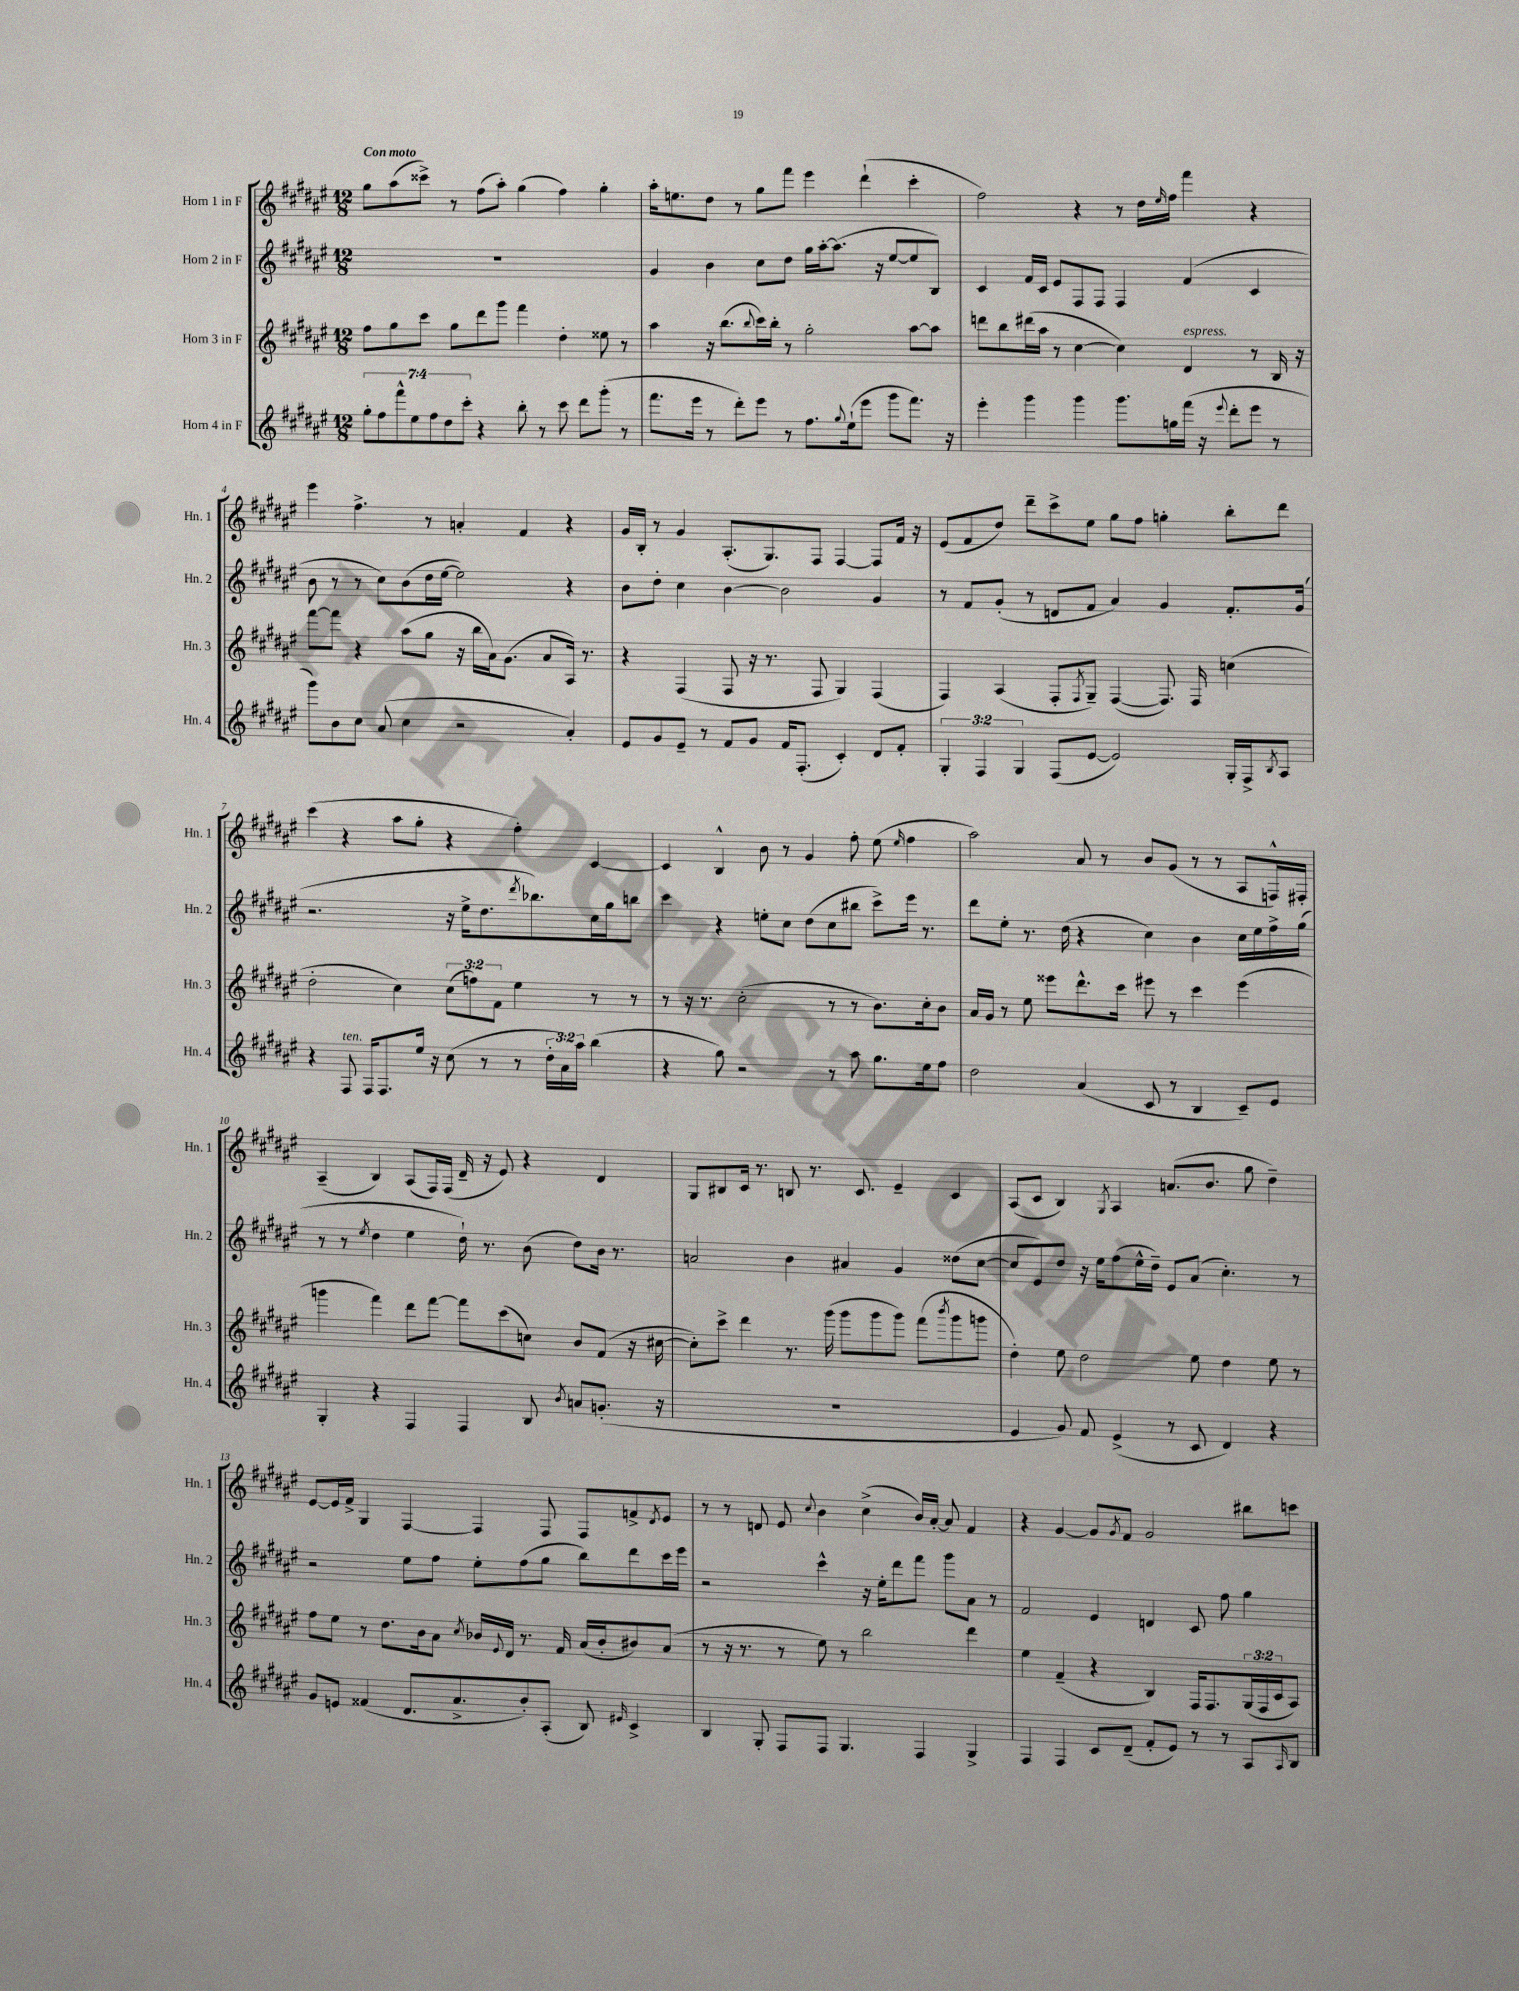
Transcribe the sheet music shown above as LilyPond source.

<<
\new StaffGroup <<
\new Staff = "s0" \with { instrumentName = "Horn 1 in F" shortInstrumentName = "Hn. 1" } {
    \clef treble \key fis \major \numericTimeSignature \time 12/8 \tempo "Con moto"
    gis''8 ais''8( cisis'''8->) r8 fis''8( ais''8-.) gis''4( fis''4) gis''4-. |
    ais''16-. e''8. dis''8 r8 gis''8 fis'''8 eis'''4 dis'''4-!( cis'''4-. |
    fis''2) r4 r8 dis''16 \grace { eis''16 } fis''16 fis'''4 r4 |
    eis'''4 fis''4.-> r8 a'4-. fis'4 r4 |
    gis'16 b16-. r8 gis'4 ais8.-.( gis8.) fis8 fis4~ fis8 fis'16 r16 |
    eis'8( fis'8 dis''8) dis'''8-- cis'''8-> eis''8 gis''8 fis''8 g''4-. b''8-. dis'''8 |
    cis'''4( r4 ais''8 gis''8-. r4 fis''4-.) cis'4~ |
    cis'4 b4-^ b'8 r8 gis'4 fis''8-. eis''8( \grace { eis''16 } fis''4 |
    ais''2) ais'8 r8 b'8 gis'8( r8 r8 ais8 f16-^) fis16-. |
    ais4--( b4) ais8( fis16) fis16( dis'16-- r16 eis'8) r4 dis'4 |
    gis8 bis8 cis'16 r8. b8 r8. cis'8. eis'4-- cis'4 |
    ais8( cis'8 b4) \acciaccatura { gis8 } ais4 a'8.( b'8. gis''8 dis''4--) |
    eis'8~ eis'16 fis'16-> gis4 fis4~ fis4 fis8 fis8 f'8-> \acciaccatura { dis'8 } eis'8 |
    r8 r8 d'8 eis'8 \appoggiatura { cis''8 } b'4 cis''4->( b'16) ais'16~-. ais'8 fis'4 |
    r4 gis'4~ gis'8 \acciaccatura { gis'8 } fis'8 gis'2 bis''8 c'''8 \bar "|." |
}
\new Staff = "s1" \with { instrumentName = "Horn 2 in F" shortInstrumentName = "Hn. 2" } {
    \clef treble \key fis \major \numericTimeSignature \time 12/8
    R1. |
    gis'4 b'4 cis''8 dis''8 gis''16 ais''16~-. ais''8.( r16 eis''8~ eis''8 b8) |
    cis'4 fis'16 cis'16 eis'8 fis8 fis8 fis4 fis'4( cis'4 |
    b'8 r8 r8 cis''8) b'8( dis''16 eis''16~ eis''2) r4 |
    b'8 dis''8-. cis''4 b'4~ b'2 gis'4 |
    r8 fis'8 gis'8-.( r8 d'8 fis'8 ais'4) gis'4 fis'8.-. gis'16( |
    r2. r16 eis''16-> dis''8. \acciaccatura { dis'''8 } bes''8.) cis''16 gis''16 b''8 |
    cis'''4 r4 e''8-. cis''8 dis''8( cis''8 bis''8 cis'''8->) eis'''16 r8. |
    dis'''8 eis''8-. r8. dis''16( r4 cis''4) b'4 cis''16 eis''16 fis''16-> gis''16( |
    r8 r8 \acciaccatura { eis''8 } dis''4 eis''4 dis''16-!) r8. b'8( dis''8) b'16 r8. |
    a'2 b'4 ais'4 gis'4 disis''8( cis''8~ |
    cis''8 eis'8) dis''8 r16 eis''16 fis''8( eis''16-^ dis''16--) eis'8 ais'8( cis''4.-.) r8 |
    r2 eis''8 fis''8 eis''8-. fis''8( gis''8 b''8) dis'''8 cis'''16 eis'''16 |
    r2 cis'''4-^ r16 eis''16-. dis'''8 fis'''8 gis'''8 ais'8 r8 |
    fis'2 eis'4 d'4 cis'8 fis''8 gis''4 \bar "|." |
}
\new Staff = "s2" \with { instrumentName = "Horn 3 in F" shortInstrumentName = "Hn. 3" } {
    \clef treble \key fis \major \numericTimeSignature \time 12/8 \override Staff.TupletNumber.text = #tuplet-number::calc-fraction-text
    fis''8 gis''8 cis'''8 gis''8 dis'''8 gis'''8 fis'''4 dis''4-. eisis''8 r8 |
    ais''4 r16 b''8.( \appoggiatura { b''8 } cis'''16) b''16-. r8 gis''2-. ais''8~ ais''8 |
    d'''8 b''8 dis'''16( ais''16 r8 cis''4~ cis''4) dis'4^\markup { \italic "espress." } r8 b16 r16 |
    fis'''8~ fis'''8 r4 ais''8( gis''8 r16 b''16 ais'16) gis'8.( ais'8 ais16) r8. |
    r4 fis4( fis8 r16 r8. fis8 gis4) fis4( |
    fis4) ais4( fis8-. \acciaccatura { fis8 } gis8--) fis4~( fis8.) fis16 c''4( |
    dis''2-. cis''4) \tuplet 3/2 { cis''8( f''8) fis'8 } eis''4 r8 r8 |
    r8 r16 r8. cis''2-.( r8 r8 b'8.) cis''16-. b'8 |
    ais'16 gis'16 r8 eis''8 eisis'''8 dis'''8.-^ cis'''16 eis'''8 r8 cis'''4 eis'''4( |
    g'''4 fis'''4) dis'''8 fis'''8~ fis'''8 cis'''8( c''8) b'8 fis'8( r16 cis''16~ |
    cis''8-.) cis'''8-> dis'''4 r8. gis'''16( gis'''8 gis'''8 gis'''8) fis'''8( \acciaccatura { b'''8 } gis'''8 g'''8 |
    dis''4-.) eis''8 dis''2 eis''8 dis''4 eis''8 r8 |
    fis''8 eis''8 r8 dis''8. b'16 ais'8 \acciaccatura { cis''8 } bes'16 \appoggiatura { eis'8 } dis'16 r8. fis'16 ais'16( bes'16-. bis'8) ais'8( |
    r8 r16 r8. r8 eis''8) r8 b''2 dis'''4 |
    eis''4 fis'4--( r4 b4) fis16 fis8. \tuplet 3/2 { gis16( fis16 cis'16 } ais8) \bar "|." |
}
\new Staff = "s3" \with { instrumentName = "Horn 4 in F" shortInstrumentName = "Hn. 4" } {
    \clef treble \key fis \major \numericTimeSignature \time 12/8 \override Staff.TupletNumber.text = #tuplet-number::calc-fraction-text
    \tuplet 7/4 { gis''8-. fis''8 fis'''8-^ eis''8 fis''8 dis''8 cis'''8-. } r4 b''8-. r8 cis'''8 dis'''8 gis'''8-.( r8 |
    fis'''8. eis'''16 r8 dis'''8-.) eis'''8 r8 fis''8. \appoggiatura { gis''8 } eis''16-!( eis'''8 gis'''8 fis'''8.) r16 |
    eis'''4-. gis'''4 gis'''4 gis'''8. g''16 fis'''16( r16 \appoggiatura { eis'''8 } dis'''8-. eis'''8 r8 |
    gis'''8) b'8 cis''8 ais'8( cis''4 r2 ais'4-.) |
    eis'8 gis'8 eis'8-- r8 fis'8 gis'8 fis'16 fis8.-.( cis'4-.) dis'8 fis'8-. |
    \tuplet 3/2 { gis4-. fis4 gis4 } fis8( eis'8~ eis'2) gis16-. fis16-> \acciaccatura { b8 } ais8 |
    r4 fis8^\markup { \italic "ten." } fis16 fis8. eis''16 r16 cis''8( r8 r8 \tuplet 3/2 { dis''16-. ais'16) ais''16 } b''4( |
    r4 gis''8) r2 r8 ais''8 gis''8. eis''16 fis''8 |
    dis''2 ais'4( cis'8 r8 b4 cis'8--) eis'8 |
    gis4-. r4 fis4 fis4 b8 \acciaccatura { b'8 } a'8 g'8.-.( r16 |
    R1. |
    eis'4 gis'8) fis'8 eis'4->( r8 cis'8 dis'4) r4 |
    gis'8 e'8 fisis'4( dis'8. ais'8.-> b'8-.) ais8-.( b8) \grace { eis'16 } cis'4-> |
    b4 gis8-. fis8 fis8 gis4. fis4 gis4-> |
    fis4 fis4 cis'8 dis'8--( fis'8-. eis'8) r8 r8 ais8 \grace { ais16 } b8 \bar "|." |
}
>>
>>
